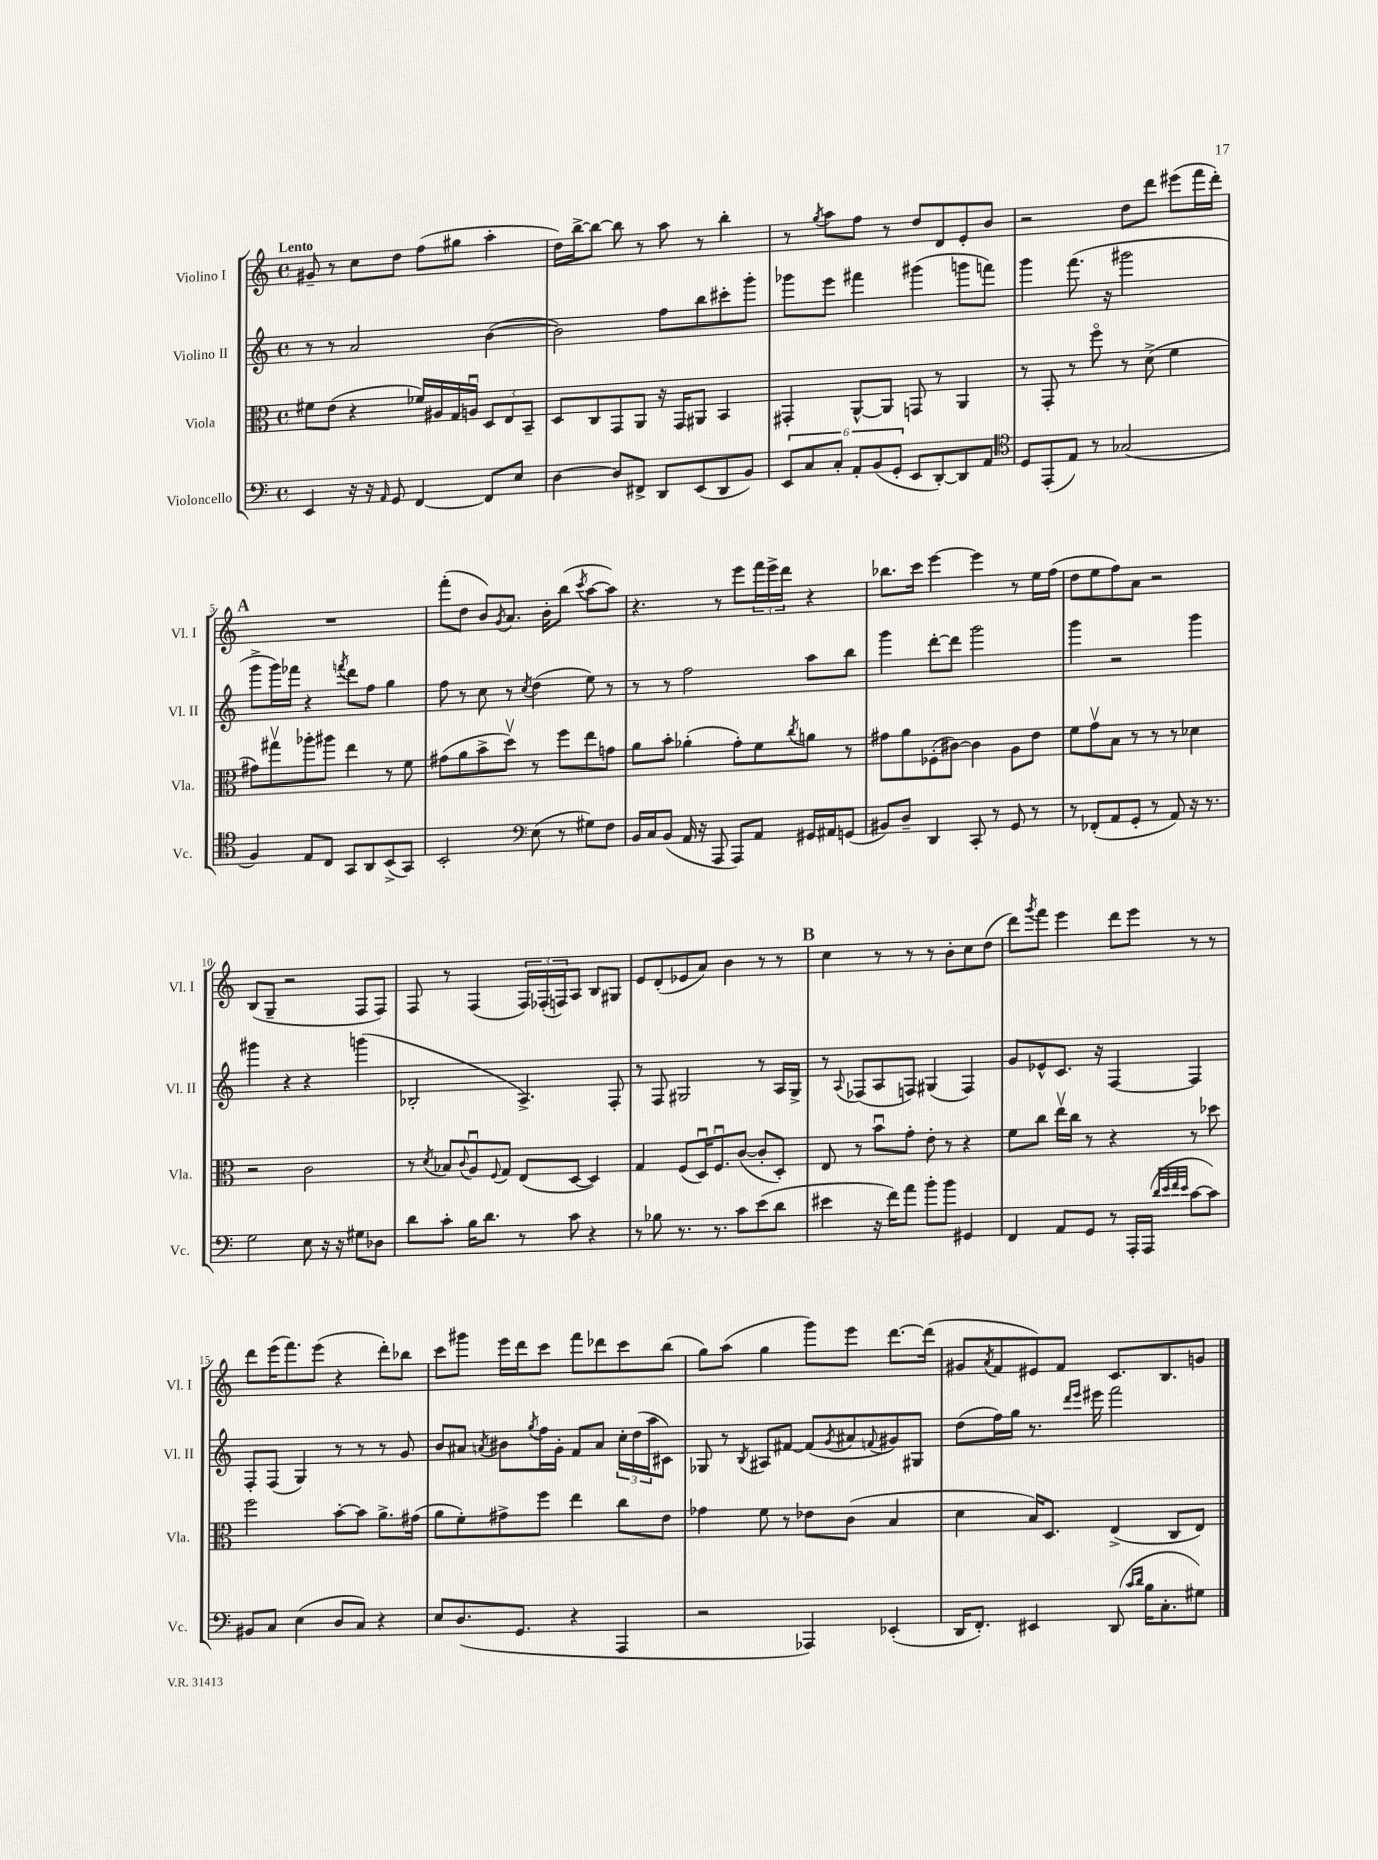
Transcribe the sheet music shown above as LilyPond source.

<<
\new StaffGroup <<
\new Staff = "s0" \with { instrumentName = "Violino I" shortInstrumentName = "Vl. I" } {
    \clef treble \key c \major \defaultTimeSignature \time 4/4 \tempo "Lento"
    gis'8-- r8 c''8 d''8 f''8( gis''8 a''4-. |
    d''16) b''16~-> b''8~ b''8 r8 a''8 r8 b''4-. |
    r8 \acciaccatura { g''8 } a''8 f''8 r8 d''8 d'8 e'8-. b'8 |
    r2 d''8 d'''8 eis'''8( f'''16 d'''16-.) |
    \mark \markup { \bold "A" } R1 |
    f'''8-.( d''8 b'8) \acciaccatura { g'8 } a'8. b'16-. b''8( \acciaccatura { c'''8 } a''8~ a''8) |
    r4. r8 e'''8 \tuplet 3/2 { f'''16 e'''16-> d'''16 } r4 |
    bes''8. c'''16 e'''4~ e'''4 r8 e''16 f''16( |
    d''8 e''8 f''8) a'8 r2 |
    b8( g8-- r2 f8 f8) |
    f8 r8 f4( \tuplet 3/2 { f16) fes16-.( f16) } a8 b8 gis8 |
    e'8 d'8-.( ees'8 a'8) b'4 r8 r8 |
    \mark \markup { \bold "B" } c''4 r8 r8 r8 b'8-. c''8 d''8( |
    d'''8) \acciaccatura { g'''8 } f'''8 e'''4 d'''8 e'''8 r8 r8 |
    d'''8 e'''16( f'''8.) e'''8( r4 d'''8-.) bes''8 |
    c'''8 gis'''8 e'''16 d'''16 c'''8 f'''8 des'''8 c'''8 b''8( |
    g''8) a''8( g''4 g'''8) e'''8 d'''8.~ d'''16( |
    gis'8 \acciaccatura { a'8 } f'8 eis'8) f'8 c'8. b8. g'8 \bar "|." |
}
\new Staff = "s1" \with { instrumentName = "Violino II" shortInstrumentName = "Vl. II" } {
    \clef treble \key c \major \defaultTimeSignature \time 4/4
    r8 r8 a'2 b'4~( |
    b'2) f''8 b''8 cis'''8-. g'''8-. |
    ges'''8 e'''8 fis'''4 gis'''4( g'''8 f'''8) |
    g'''4 f'''8.( r16 gis'''2 |
    \mark \markup { \bold "A" } g'''8-> g'''16) fes'''16 r4 \acciaccatura { f'''8 } d'''8 f''8 g''4 |
    f''8 r8 c''8 r8 \acciaccatura { c''8 } d''4( e''8) r8 |
    r8 r8 f''2 a''8 b''8 |
    g'''4 d'''8~-. d'''8 g'''2 |
    g'''4 r2 g'''4 |
    gis'''4 r4 r4 g'''4( |
    bes2-. a4.->) f8-. |
    r8 f8 gis2 r8 a16 gis16-> |
    \mark \markup { \bold "B" } r8 \appoggiatura { a8 } fes8( a8 f8) gis4( f4) |
    g'8 ees'8-^ c'8. r16 f4~ f4 |
    f8-. f8( g4) r8 r8 r8 g'8 |
    b'8 ais'8 \acciaccatura { a'8 } bis'8 \acciaccatura { g''8 } f''16 g'16-. f'8 a'8 \tuplet 3/2 { c''16-. d''16( a''16 } cis'8) |
    ges8 r8 \acciaccatura { b8 } ais8 fis'8~ fis'8( \acciaccatura { g'8 } ais'8 \appoggiatura { f'8 } gis'8) gis8 |
    d''8( f''16) g''16 r8. \grace { d'''16 e'''16 } eis'''16 f'''2 \bar "|." |
}
\new Staff = "s2" \with { instrumentName = "Viola" shortInstrumentName = "Vla." } {
    \clef alto \key c \major \defaultTimeSignature \time 4/4
    fis'8 e'8( r4 fes'16) ais16 g16 a16\downbow \tuplet 3/2 { d8 e8 b,8-- } |
    d8 c8 g,8 a,8 r16 g,16 ais,8 b,4 |
    gis,4-. a,8~-^ a,8 g,8 r8 a,4 |
    r8 g,8-. r8 f''8\flageolet r8 d'8->( f'4 |
    \mark \markup { \bold "A" } gis'8) gis''8\upbow aes''8-. ais''8 e''4 r8 f'8 |
    gis'8( a'8 b'8-> d''8\upbow) r8 f''8 e''8 g'8 |
    a'8 b'8-. aes'4-.( g'8-.) f'8 \acciaccatura { c''8 } a'8 r8 |
    gis'8 a'8 fes8-.( cis'8~) cis'4 a8 e'8 |
    f'8 g'8\upbow b8 r8 r8 r8 des'4 |
    r2 c'2 |
    r8 \acciaccatura { d'8 } bes8 \appoggiatura { c'8 } a8\downbow \appoggiatura { f8 } g8 e8( d8~ d4) |
    g4 f8( d16\downbow) f8.\downbow c'8~( c'8-. d8-.) |
    \mark \markup { \bold "B" } e8 r8 b'8\downbow g'8-. e'8-. r8 r4 |
    f'8 c''8 e''16\upbow c''16 r8 r4 r8 des''8 |
    f''2 b'8~-. b'8 a'8.-> gis'16( |
    a'8 f'8-.) gis'8-> f''8 e''4 c''8 e'8 |
    ges'4 f'8 r8 ees'8 c'8( b4 |
    d'4 b16) d8. e4->( c8 e8) \bar "|." |
}
\new Staff = "s3" \with { instrumentName = "Violoncello" shortInstrumentName = "Vc." } {
    \clef bass \key c \major \defaultTimeSignature \time 4/4
    e,4 r16 r16 \grace { a,16 } g,8 f,4~ f,8 e8 |
    d4~ d8 fis,8-> d,8 e,8( d,8 b,8) |
    \tuplet 6/4 { e,8 c8 c8-. a,8-. b,8( g,8-. } e,8 d,8~-.) d,8 a,8 |
    \clef tenor d8 e,8-.( e8) r8 ges2( |
    \mark \markup { \bold "A" } f4) e8 c8 g,8 a,8 b,8->( g,8) |
    b,2-. \clef bass e8( r8 gis8) f8 |
    b,16 c16 b,8( a,16 r16 a,,8 a,,8) a,8 gis,16 ais,16 g,8( |
    bis,8) d8-- d,4 c,8-. r8 g,8 r8 |
    r8 fes,8-.( a,8 g,8-. r8 a,8) r16 r8. |
    g2 e8 r16 r16 gis8 des8 |
    d'8 c'8-. b16 d'8. r8 c'8 r4 |
    r8 bes8 r8. r8. c'8 e'8( d'8 |
    \mark \markup { \bold "B" } eis'4 r16 f'16) a'8 b'8-. b'8 gis,4 |
    f,4 a,8 g,8 r8 a,,16-. a,,16( \grace { d'32 e'32 f'32 e'32 } c'8~ c'8) |
    bis,8 c8 e4( d8 c8) r4 |
    e8 d8.( g,8. r4 a,,4 |
    r2 aes,,4) ees,4-.( |
    d,16 f,8.-.) eis,4 d,8( \grace { c'16 d'16 } b16 c8.-. gis8) \bar "|." |
}
>>
>>
